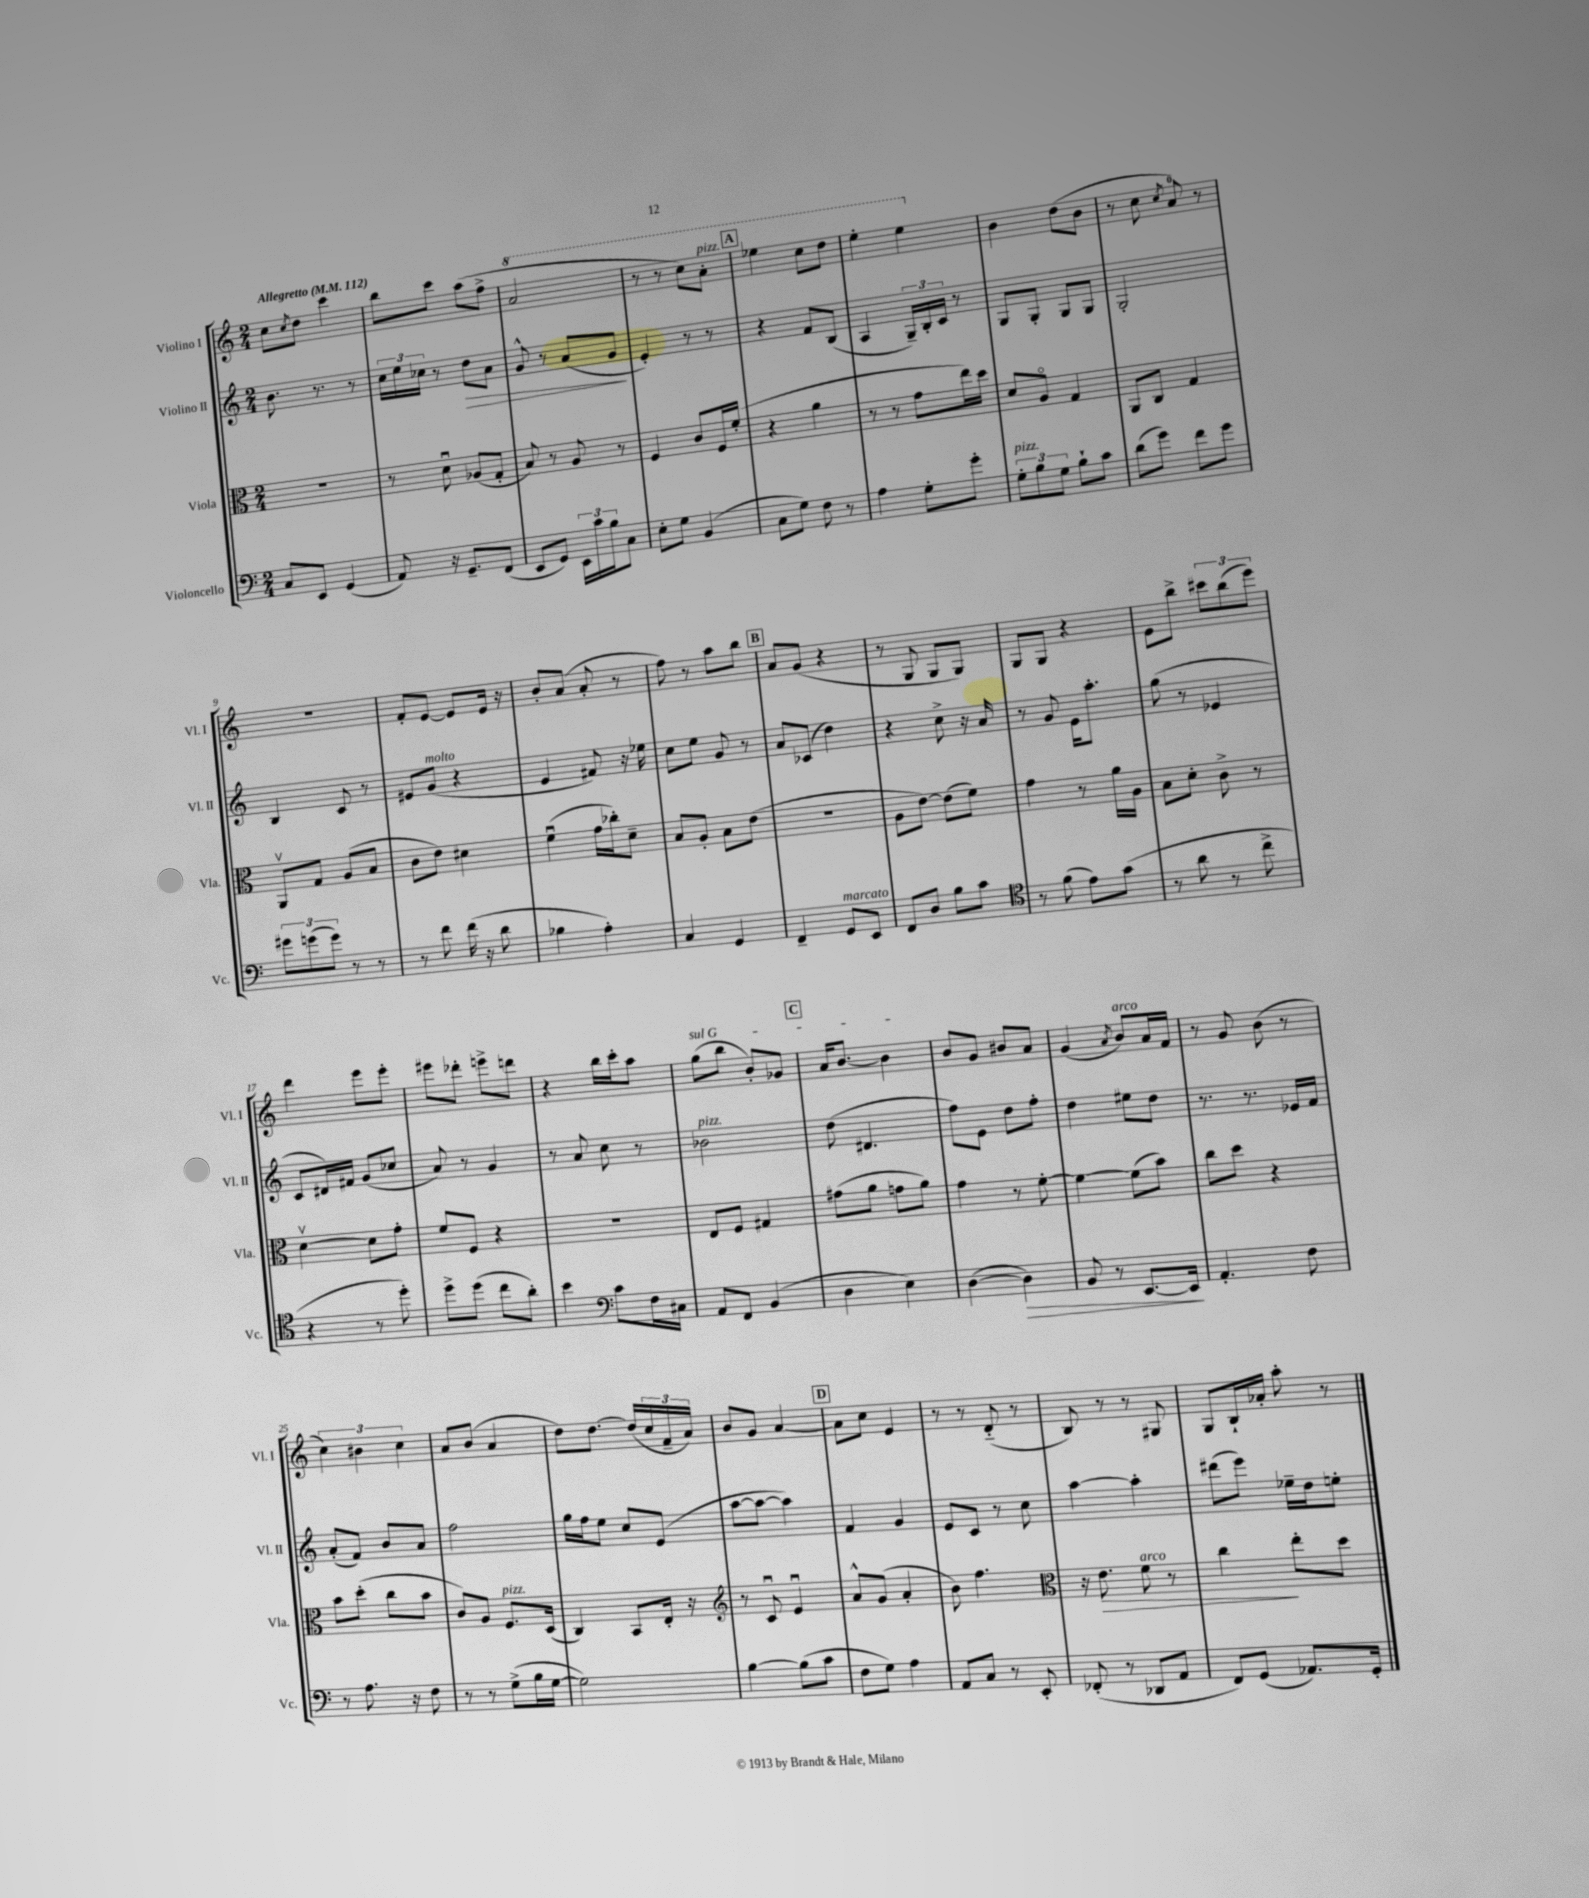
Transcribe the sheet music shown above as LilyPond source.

<<
\new StaffGroup <<
\new Staff = "s0" \with { instrumentName = "Violino I" shortInstrumentName = "Vl. I" } {
    \clef treble \key c \major \numericTimeSignature \time 2/4 \tempo "Allegretto" 4 = 112
    c''8 \acciaccatura { c''8 } d''8 c'''4 |
    b''8 c'''8 a''8( f''8-> |
    \ottava #1 a''2 |
    r8 r8 c'''8) a''8-.^\markup { \italic "pizz." } |
    \mark \markup { \box "A" } ees'''4 c'''8 d'''8 |
    e'''4-. e'''4 \ottava #0 |
    b'4 d''8( b'8 |
    r8 c''8 \acciaccatura { c''8 } a'8-0) r8 |
    r2 |
    f'8-. e'8~ e'8 e'16 r16 |
    b'8-. a'8( a'8-. r8 |
    f''8) r8 a''8 b''8 |
    \mark \markup { \box "B" } a'8 g'8( r4 |
    r8 g8 g8 g8) |
    g8 g8 r4 |
    e'8 b''8-> \tuplet 3/2 { cis'''8 b''8( e'''8) } |
    d'''4 e'''8 e'''8-. |
    eis'''8 des'''8-. e'''8-> d'''8 |
    r4 b''16 c'''16-. a''8 |
    \once \override TextSpanner.bound-details.left.text = \markup { \italic "sul G" } g''8\startTextSpan( b''8 b'8-.) ges'8 |
    \mark \markup { \box "C" } a'16 b'8.~ b'4\stopTextSpan |
    b'8 g'8 bis'8 a'8 |
    g'4( \acciaccatura { a'8 } b'8^\markup { \italic "arco" }) a'16 f'16 |
    r8 g'8 b'8( r8 |
    \tuplet 3/2 { c''4) bis'4 c''4 } |
    a'8 b'8( a'4 |
    d''8) d''8.~ d''16( \tuplet 3/2 { c''16 f'16-- a'16) } |
    b'8 g'8 a'4~ |
    \mark \markup { \box "D" } a'8 c''8 e'4 |
    r8 r8 d'8-_( r8 |
    b8) r8 r8 gis8 |
    g8 b16-! aes'16-. a''8-. r8 \bar "|." |
}
\new Staff = "s1" \with { instrumentName = "Violino II" shortInstrumentName = "Vl. II" } {
    \clef treble \key c \major \numericTimeSignature \time 2/4
    b'8. r8. r8 |
    \tuplet 3/2 { c''16 e''16 ces''16 } r8 d''8\> a'8 |
    g'8-^ r8 a'8( g'8\! |
    e'4-.) r8 r8 |
    \mark \markup { \box "A" } r4 f'8 b8( |
    a4 \tuplet 3/2 { g16--) b16-. c'16 } r8 |
    g8 g8-. g8 g8 |
    g2-. |
    b4 c'8 r8 |
    eis'8 g'8^\markup { \italic "molto" }( r4 |
    e'4 fis'8) r16 ees''16 |
    c''8 e''8 g'8 r8 |
    \mark \markup { \box "B" } a'8 ces'8( d''4) |
    r4 c''8-> r16 a'16 |
    r8 g'8 e'16 a''8.-. |
    g''8( r8 ees'4 |
    c'8 dis'16) fis'16 g'8( ces''8 |
    a'8) r8 g'4 |
    r8 a'8 c''8 r8 |
    bes'2^\markup { \italic "pizz." } |
    \mark \markup { \box "C" } d''8( dis'4. |
    f''8) e'8 d''8 f''8-. |
    d''4 eis''8 d''8 |
    r8. r8. ees'16 f'16 |
    a'8-.( f'8) b'8 a'8 |
    f''2 |
    g''16 f''16 e''8 c''8 e'8( |
    a''8~ a''8~ a''4) |
    \mark \markup { \box "D" } f'4 g'4 |
    e'8 c'8 r8 c''8 |
    a''4~ a''4-. |
    dis'''8( e'''8) ees''16-- d''16 e''8-. \bar "|." |
}
\new Staff = "s2" \with { instrumentName = "Viola" shortInstrumentName = "Vla." } {
    \clef alto \key c \major \numericTimeSignature \time 2/4
    R2 |
    r8 d'8\downbow aes8( g8-. |
    b8) r8 a8 r8 |
    f4 c'8 f16 f'16-.( |
    \mark \markup { \box "A" } r4 a'4 |
    r8 r8 g'8 e''16) d''16 |
    d'8 a8\flageolet g4 |
    a,8 c8 g4 |
    a,8\upbow g8 a8( b8 |
    c'8 e'8) dis'4 |
    f'4\downbow( g'16 ces''16-.) d'8-- |
    b8 a8-. b8 e'8( |
    \mark \markup { \box "B" } R2 |
    a8 e'8~) e'8( f'8) |
    g'4 r8 a'16 a16 |
    b8 d'8-. c'8-> r8 |
    d'4~\upbow d'8 g'8-. |
    f'8 f8 r4 |
    r2 |
    e8 f8 gis4 |
    \mark \markup { \box "C" } gis'8( a'8 g'8 a'8) |
    g'4 r8 f'8~-. |
    f'4~ f'8( b'8) |
    c''8 d''8 r4 |
    b'8 d''8-.( c''8 b'8 |
    c'8) a8 f8.^\markup { \italic "pizz." } d16( |
    c4) b,8 e16-. r16 |
    \clef treble r8 c'8\downbow e'4\downbow |
    \mark \markup { \box "D" } a'8-^ g'8( a'4-. |
    b'8) f''4. |
    \clef alto r16 e'8.\> f'8^\markup { \italic "arco" } r8 |
    c''4\! e''8-. d''8 \bar "|." |
}
\new Staff = "s3" \with { instrumentName = "Violoncello" shortInstrumentName = "Vc." } {
    \clef bass \key c \major \numericTimeSignature \time 2/4
    c8 e,8 g,4( |
    a,8) r16 g,8.-- f,8( |
    e,8 g,8) \tuplet 3/2 { e,16 c'16 b16 } c8 |
    e8-. g8 b,4( |
    \mark \markup { \box "A" } c8 g8) f8 r8 |
    a4 g8-. g'8-. |
    \tuplet 3/2 { g8-.^\markup { \italic "pizz." } b8 g8 } b8-! c'8 |
    d'8( g'8) f'8 g'8 |
    \tuplet 3/2 { gis'8 g'8( g'8) } r8 r8 |
    r8 f'8 f'16( r16 d'8 |
    bes4 a4-.) |
    c4 g,4 |
    \mark \markup { \box "B" } f,4-- g,8^\markup { \italic "marcato" } e,8 |
    f,8 d8 b8 c'8 |
    \clef tenor r8 f'8( e'8) g'8( |
    r8 a'8 r8 c''8-> |
    r4 r8 d''8-.) |
    d''8-> d''8( c''8 a'8-.) |
    b'4 \clef bass c'8 f16 cis16 |
    a,8 f,8 b,4( |
    \mark \markup { \box "C" } d4 e4) |
    d4~( d4\>) |
    b,8 r8 e,8.~ e,16\! |
    a,4.-. f8 |
    r8 a8. r16 f8 |
    r8 r8 g8->( b16 g16~ |
    g2) |
    b4~ b8( c'8 |
    \mark \markup { \box "D" } f8 g8) a4 |
    a,8 c8 r8 e,8-. |
    fes,8-.( r8 des,8 a,8 |
    f,8) g,8( aes,8.) g,16-. \bar "|." |
}
>>
>>
